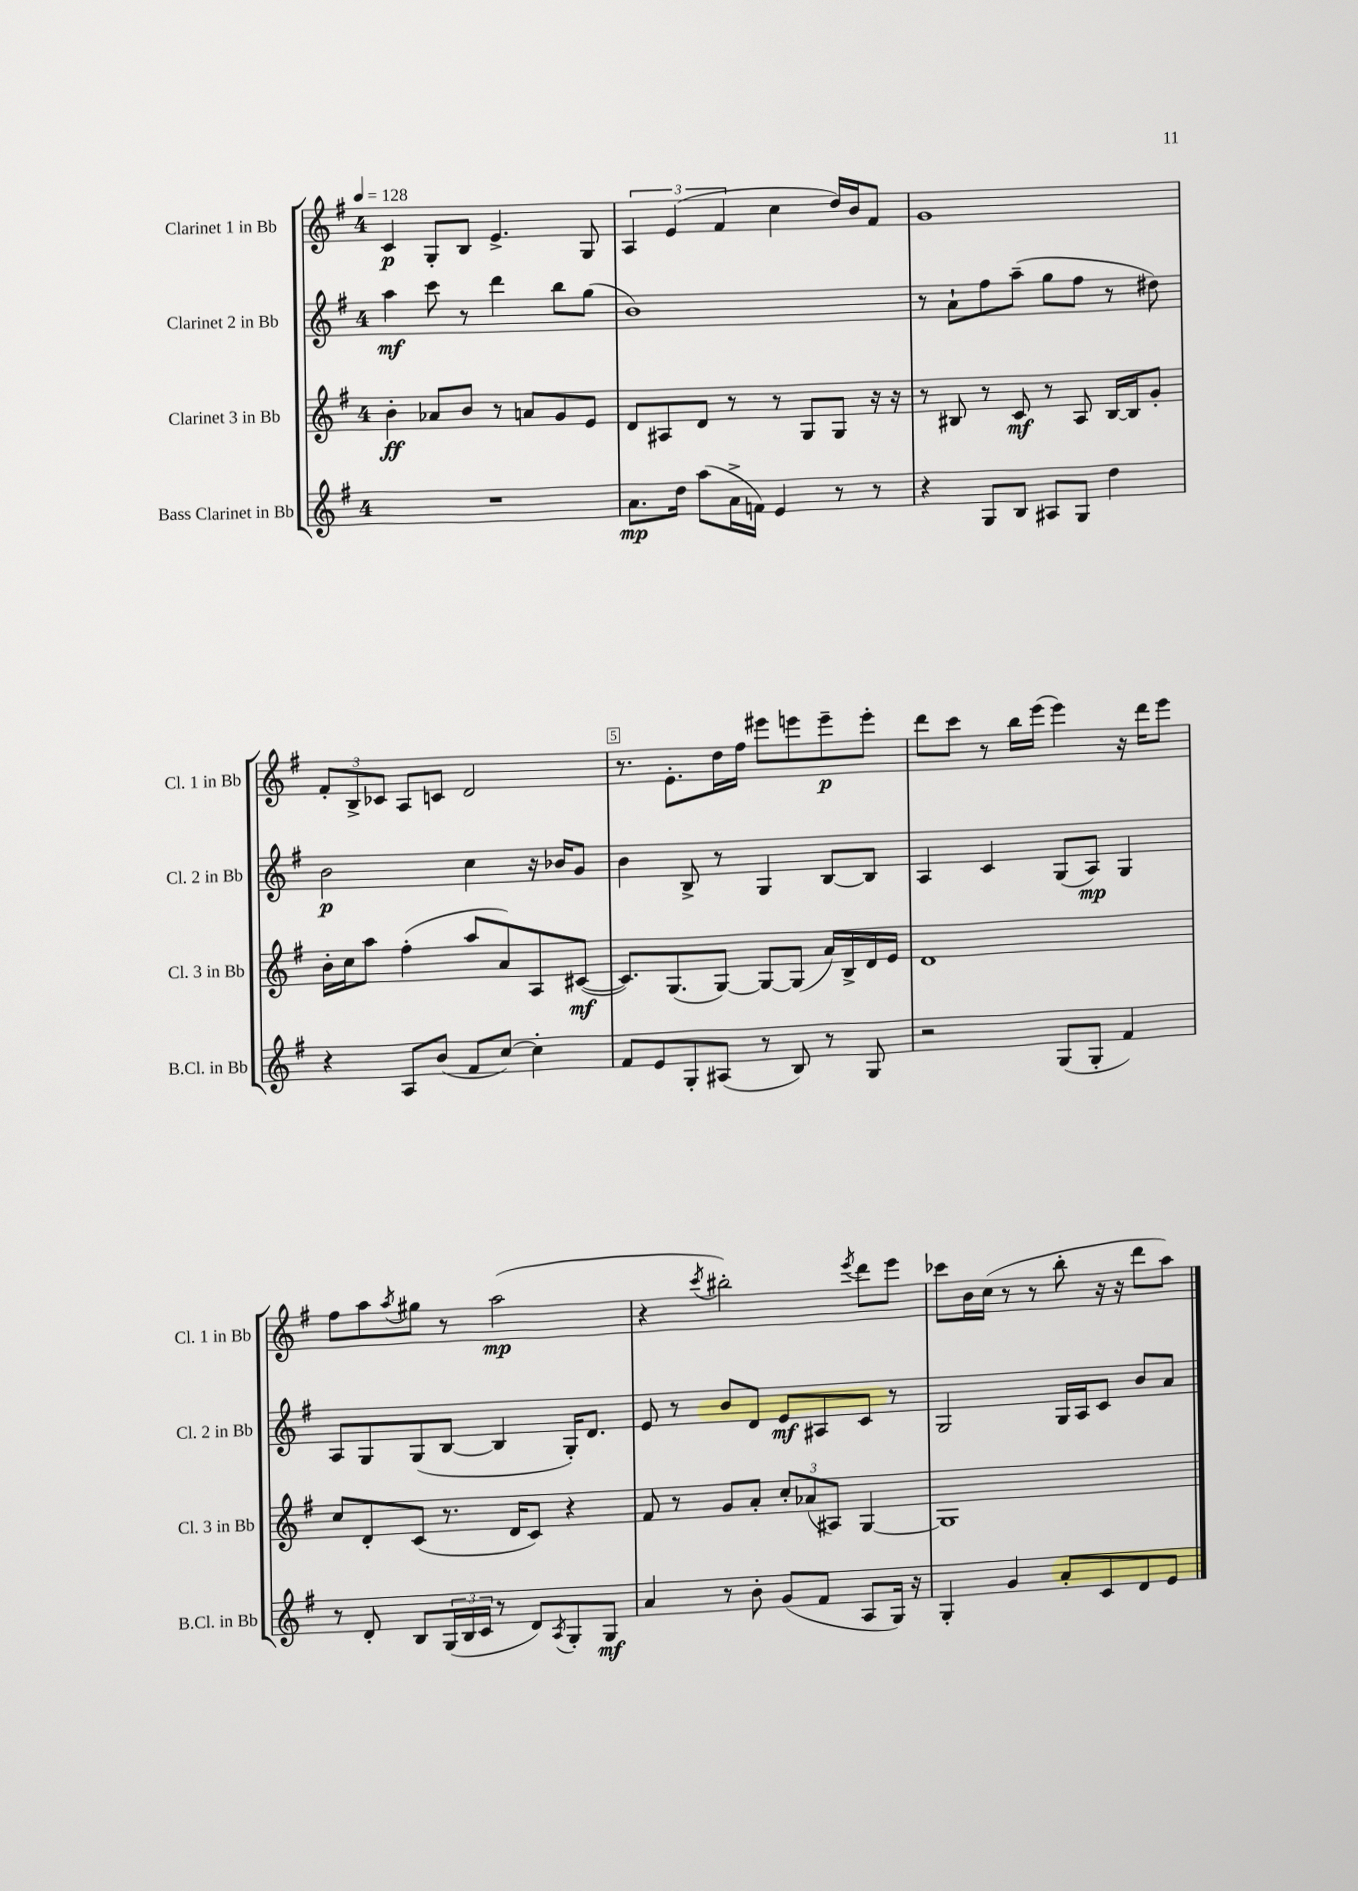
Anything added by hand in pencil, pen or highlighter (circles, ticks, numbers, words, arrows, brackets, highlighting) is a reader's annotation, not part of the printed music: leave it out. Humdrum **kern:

**kern	**kern	**kern	**kern
*staff4	*staff3	*staff2	*staff1
*clefG2	*clefG2	*clefG2	*clefG2
*k[f#]	*k[f#]	*k[f#]	*k[f#]
*M4/4	*M4/4	*M4/4	*M4/4
*MM128	*MM128	*MM128	*MM128
1r	4b'\	4aa\	4c/
.	8a-/L	8ccc\	8G'/L
.	8b/J	8r	8B/J
.	8r	4ddd\	4.e^/
.	8a/L	.	.
.	8g/	8bb\L	.
.	8e/J	(8gg\J	8G/
=	=	=	=
8.a\L	8d/L	1b)	6A/
.	8A#/	.	.
.	.	.	(6e/
16dd\Jk	.	.	.
(8aa\L	8d/J	.	.
.	.	.	6f#/
16a^\L	8r	.	.
16f\JJ)	.	.	.
4e/	8r	.	4cc\
.	8G/L	.	.
8r	8G/J	.	16dd/LL)
.	.	.	16b/J
8r	16r	.	8f#/J
.	16r	.	.
=	=	=	=
4r	8r	8r	1g
.	8B#/	8a`\L	.
8G/L	8r	8ff#\	.
8B/J	8c/	(8aa~\J	.
8A#/L	8r	8gg\L	.
8G/J	8A/	8ff#\J	.
4dd\	[16B#/LL	8r	.
.	16B#/]J	.	.
.	8g'/J	8dd#\)	.
=	=	=	=
4r	16b'\LL	2b\	12f#'/L
.	16cc\J	.	.
.	.	.	12B^/
.	8aa\J	.	.
.	.	.	12c-/J
8A/L	(4ff#'\	.	8A/L
(8b/J	.	.	8c/J
8f#/L	8aa/L	4cc\	2d/
[8cc/J)	8a/)	.	.
4cc'\]	8A/	16r	.
.	.	16b-/LK	.
.	([8c#/J	8g/J	.
=	=	=	=
8f#/L	8.c#/]L)	4b\	8.r
8e/	.	.	.
.	(8.G/	.	8.e'\L
8G'/	.	8B^/	.
(8A#/J	[8G/J)	8r	16dd\L
.	.	.	16ff#\JJ
8r	8G/_L	4G/	8eee#\L
8B/)	(8G/]J	.	8eee\
8r	16a/LL)	[8B/L	8eee~\
.	16B^/	.	.
8G/	16d/	8B/]J	8eee'\J
.	16e/JJ	.	.
=	=	=	=
2r	1d	4A/	8ddd\L
.	.	.	8ccc\J
.	.	4c/	8r
.	.	.	16bb\LL
.	.	.	(16eee\JJ
(8G/L	.	(8G/L	4eee\)
8G'/J	.	8A/J)	.
4f#/)	.	4G/	16r
.	.	.	16ddd\LK
.	.	.	8eee\J
=	=	=	=
8r	8cc/L	8A/L	8ff#\L
8d'/	8d'/	8G/	8aa\
.	.	.	8qaa/
8B/L	(8c/J	(8G/	8gg#\J
(24G/L	8.r	[8B/J	8r
24B/	.	.	.
24c/JJ	.	.	.
8r	.	4B/]	(2aa\
.	16d/LK	.	.
8d/L)	8c/J)	.	.
8qA/	.	.	.
8G'/	4r	16G'/LK)	.
.	.	8.d/J	.
8G/J	.	.	.
=	=	=	=
4a/	8f#/	8e/	4r
.	8r	8r	.
.	.	.	8qccc/
8r	8g/L	8b/L	2bb#'\)
8b'\	8a'/J	8d/J	.
(8g/L	12cc'/L	8e/L	.
.	(12a-/	.	.
8f#/J	.	8A#/	.
.	12A#/J)	.	.
.	.	.	8qeee/
8A/L	[4G/	8c/J	8ddd\L
16G/Jk)	.	8r	8eee\J
16r	.	.	.
=	=	=	=
4G'/	1G]	2G/	8ccc-\L
.	.	.	16b\L
.	.	.	(16cc\JJ
4g/	.	.	8r
.	.	.	8r
8a'/L	.	16G/LL	8bb'\
.	.	16A/J	.
8c/	.	8c/J	16r
.	.	.	16r
8d/	.	8b/L	8ddd\L
8e/J	.	8a/J	8aa\J)
==	==	==	==
*-	*-	*-	*-
